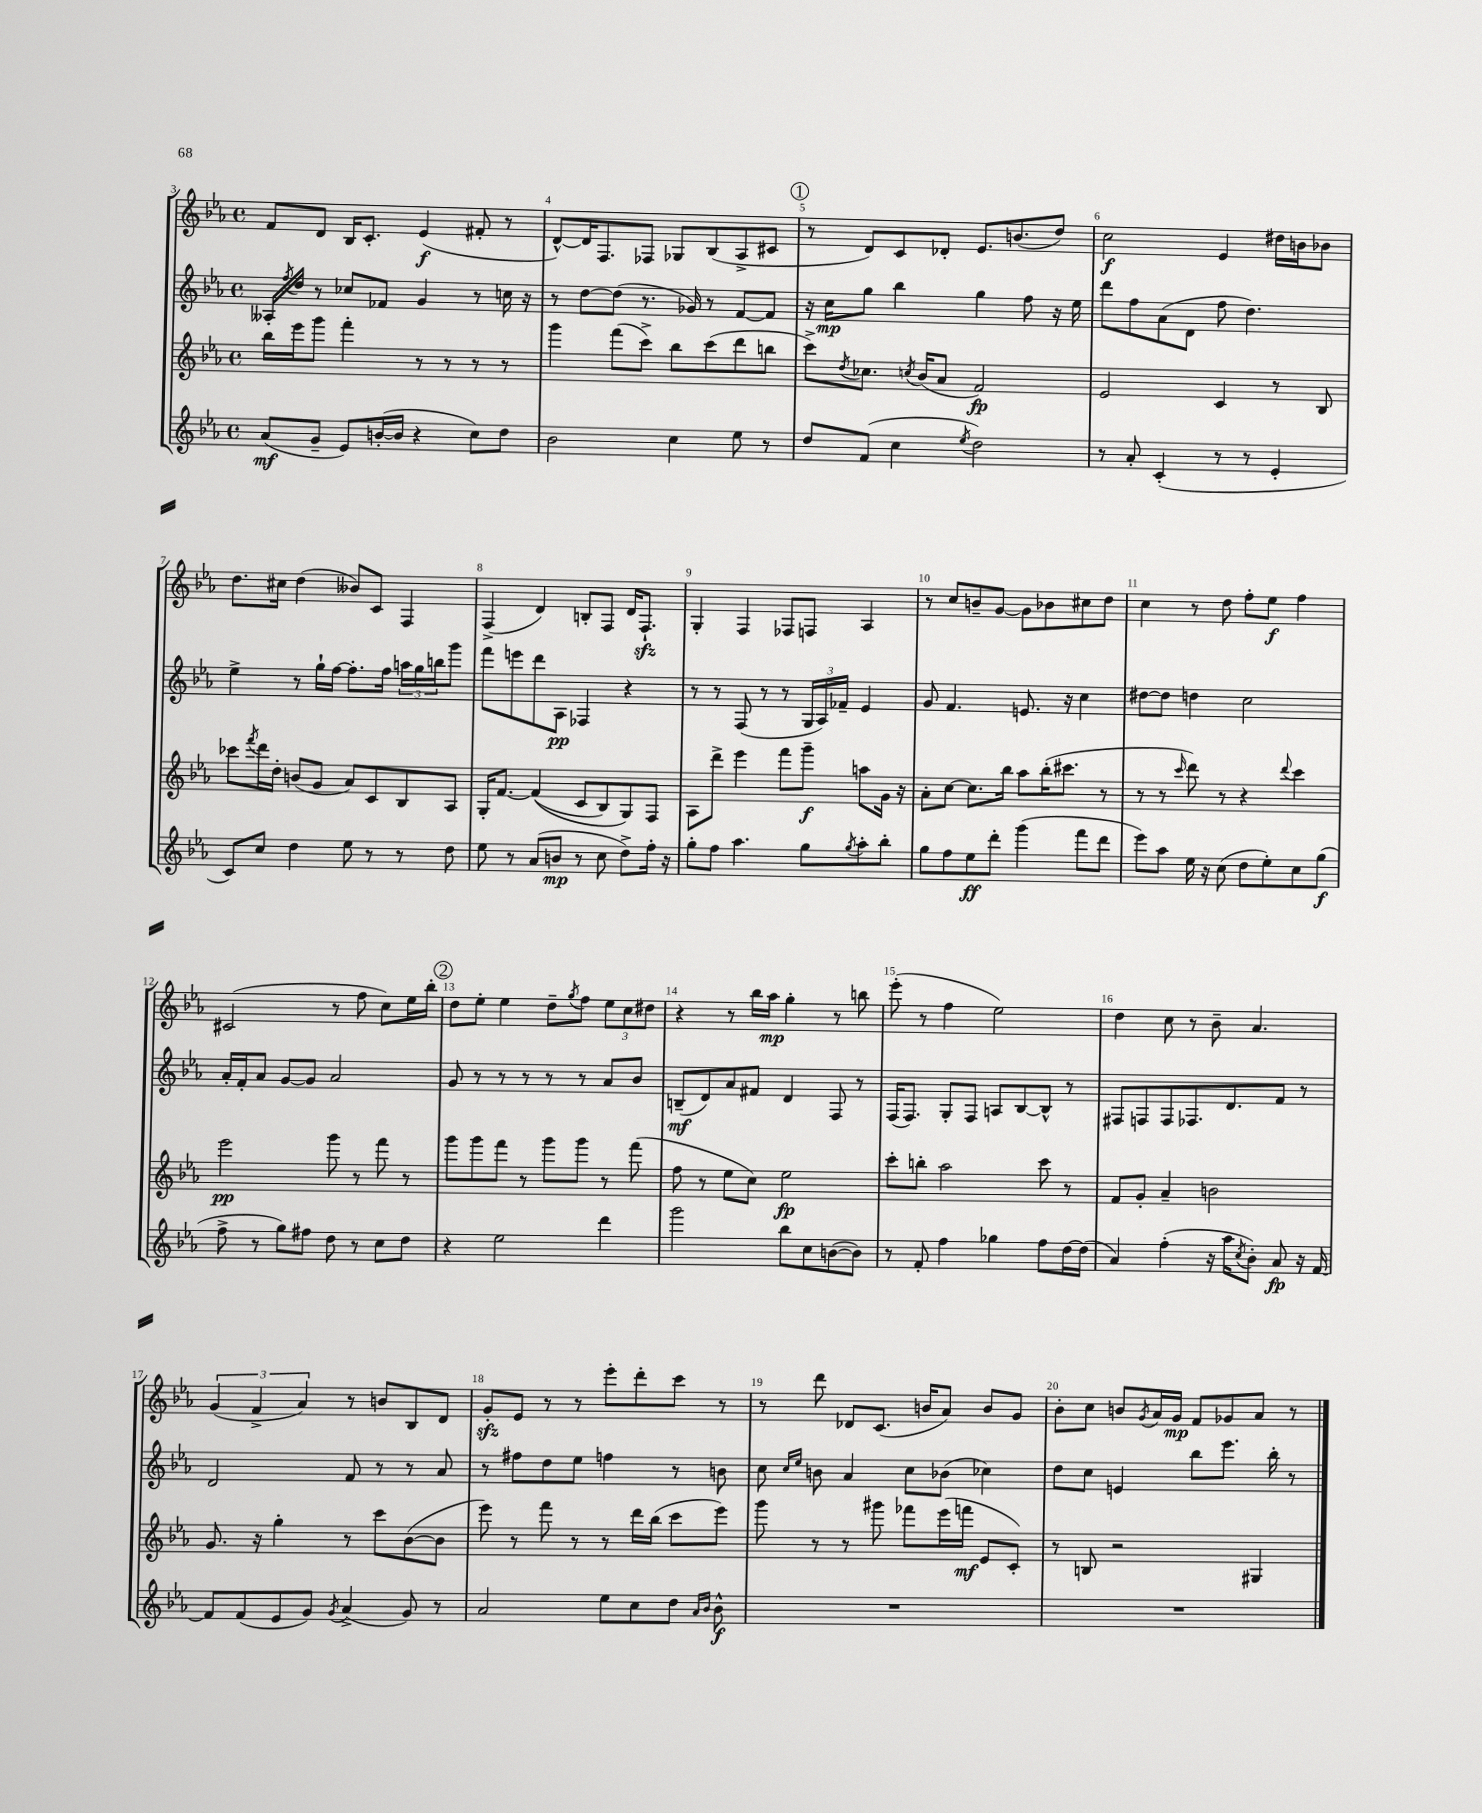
<<
\new StaffGroup <<
\new Staff = "s0" {
    \clef treble \key ees \major \defaultTimeSignature \time 4/4
    f'8 d'8 bes16 c'8.-. ees'4\f( fis'8-. r8 |
    d'8~-^) d'16 f8. fes8 ges8 bes8( aes8-> cis'8 |
    \mark \markup { \circle "1" } r8 d'8) c'8 des'8-. ees'8. b'8.( d''8) |
    c''2\f ees'4 dis''16 b'16 bes'8 |
    d''8. cis''16 d''4( beses'8) c'8 f4 |
    f4->( d'4) b8-. f8 d'16 f8.-!\sfz |
    g4-. f4 fes8 f8 aes4 |
    r8 c''8 b'8-- g'8~ g'8 bes'8 cis''8 d''8 |
    c''4 r8 d''8 f''8-. ees''8\f f''4 |
    cis'2( r8 f''8 c''8) ees''16 bes''16-. |
    \mark \markup { \circle "2" } d''8 ees''8-. ees''4 d''8-- \acciaccatura { g''8 } f''8 \tuplet 3/2 { ees''8 c''8 dis''8 } |
    r4 r8 bes''16 aes''16\mp g''4-. r8 b''8 |
    ees'''8-.( r8 f''4 ees''2) |
    d''4 c''8 r8 bes'8-- aes'4. |
    \tuplet 3/2 { g'4( f'4-> aes'4) } r8 b'8 bes8 d'8 |
    g'8-.\sfz ees'8 r8 r8 ees'''8-. d'''8-. c'''8 r8 |
    r8 d'''8 des'8 c'8.( b'16 aes'8) b'8 g'8 |
    bes'8-. c''8 b'8 \acciaccatura { g'8 } aes'16 g'16\mp f'8 ges'8 aes'8 r8 \bar "|." |
}
\new Staff = "s1" {
    \clef treble \key ees \major \defaultTimeSignature \time 4/4
    aeses16-. \acciaccatura { f''8 } d''16 r8 ces''8 fes'8 g'4 r8 c''16 r16 |
    r8 d''8~ d''8( r8. ges'16) r8 f'8~ f'8 |
    \mark \markup { \circle "1" } r16 c''16\mp g''8 bes''4 g''4 f''8 r16 ees''16 |
    d'''8 f''8 aes'8( d'8 f''8 d''4.) |
    ees''4-> r8 g''16-! f''16~ f''8.-. f''16 \tuplet 3/2 { a''16 g''16 b''16 } g'''8 |
    f'''8 e'''8 d'''8 aes8\pp fes4 r4 |
    r8 r8 f8( r8 r8 \tuplet 3/2 { g16 aes16) fes'16-- } ees'4 |
    g'8 f'4. e'8. r16 c''4 |
    dis''8~ dis''8 d''4 c''2 |
    aes'16-. f'16-. aes'8 g'8~ g'8 aes'2 |
    \mark \markup { \circle "2" } g'8 r8 r8 r8 r8 r8 aes'8 bes'8 |
    b8--\mf( d'8) aes'8 fis'8 d'4 f8 r8 |
    f16( f8.) g8-. f8 a8 bes8~ bes8-^ r8 |
    fis8 f8 f8 fes8. d'8. f'8 r8 |
    d'2 f'8 r8 r8 aes'8 |
    r8 fis''8 d''8 ees''8 f''4 r8 b'8 |
    c''8 \grace { c''16 ees''16 } b'8 aes'4 c''8 bes'8( ces''4) |
    d''8 c''8 e'4 bes''8 ees'''8. bes''16-. r8 \bar "|." |
}
\new Staff = "s2" {
    \clef treble \key ees \major \defaultTimeSignature \time 4/4
    bes''16 ees'''16 g'''8 f'''4-. r8 r8 r8 r8 |
    g'''4 f'''8( c'''8->) bes''8 c'''8( d'''8 b''8 |
    \mark \markup { \circle "1" } c'''8->) \acciaccatura { d''8 } ces''8. \acciaccatura { c''8 } bes'16( aes'8 f'2\fp) |
    ees'2 c'4 r8 bes8 |
    ces'''8 \acciaccatura { f'''8 } d'''16 d''16-. b'8( g'8 aes'8) c'8 bes8 aes8 |
    g16-. f'8.~ f'4(\( c'8 bes8) g8\) f8 |
    aes8 d'''8-> ees'''4 f'''8 g'''8--\f a''8 g'16 r16 |
    aes'8-. c''8~ c''8. bes''16 aes''8 bes''16-.( cis'''8. r8 |
    r8 r8 \grace { c'''16 } d'''8) r8 r4 \appoggiatura { d'''8 } c'''4 |
    ees'''2\pp g'''8 r8 f'''8 r8 |
    \mark \markup { \circle "2" } g'''8 g'''8 f'''8 r8 g'''8 g'''8 r8 f'''8( |
    f''8 r8 ees''8 c''8) ees''2\fp |
    c'''8-. b''8-. aes''2 c'''8 r8 |
    f'8 g'8-. aes'4-- b'2 |
    g'8. r16 g''4-. r8 c'''8 bes'8~( bes'8 |
    ees'''8) r8 f'''8 r8 r8 d'''16 bes''16( c'''8 ees'''8) |
    g'''8 r8 r8 gis'''8 fes'''8 ees'''16( f'''16\mf ees'8 c'8-.) |
    r8 b8 r2 gis4 \bar "|." |
}
\new Staff = "s3" {
    \clef treble \key ees \major \defaultTimeSignature \time 4/4
    aes'8\mf( g'8-- ees'8) b'16~-.( b'16 r4 c''8) d''8 |
    bes'2 c''4 ees''8 r8 |
    \mark \markup { \circle "1" } d''8 f'8( c''4 \acciaccatura { ees''8 } d''2) |
    r8 aes'8-. c'4-.( r8 r8 ees'4-. |
    c'8) c''8 d''4 ees''8 r8 r8 d''8 |
    ees''8 r8 aes'8( b'8\mp r8 c''8 d''8->) f''16-. r16 |
    g''8-. f''8 aes''4. g''8 \acciaccatura { g''8 } aes''8-. bes''8-. |
    g''8 f''8 ees''8\ff d'''8-. g'''4( f'''8 d'''8 |
    ees'''8) aes''8 ees''16 r16 c''8( d''8 ees''8-.) c''8 g''8\f( |
    f''8-> r8 g''8) fis''8 d''8 r8 c''8 d''8 |
    \mark \markup { \circle "2" } r4 ees''2 d'''4 |
    g'''2 bes''8 c''8 b'8~( b'8) |
    r8 f'8-. f''4 ges''4 f''8 d''16~ d''16( |
    aes'4) f''4-.( r16 aes''16 \acciaccatura { c''8 } bes'8-.) aes'8\fp r16 f'16~ |
    f'8 f'8( ees'8 g'8) \acciaccatura { g'8 } aes'4->( g'8) r8 |
    aes'2 ees''8 c''8 d''8 \grace { aes'16 bes'16 } bes'8-^\f |
    R1 |
    R1 \bar "|." |
}
>>
>>
\layout { \context { \Score currentBarNumber = #3 \override BarNumber.break-visibility = ##(#f #t #t) barNumberVisibility = #all-bar-numbers-visible } }
